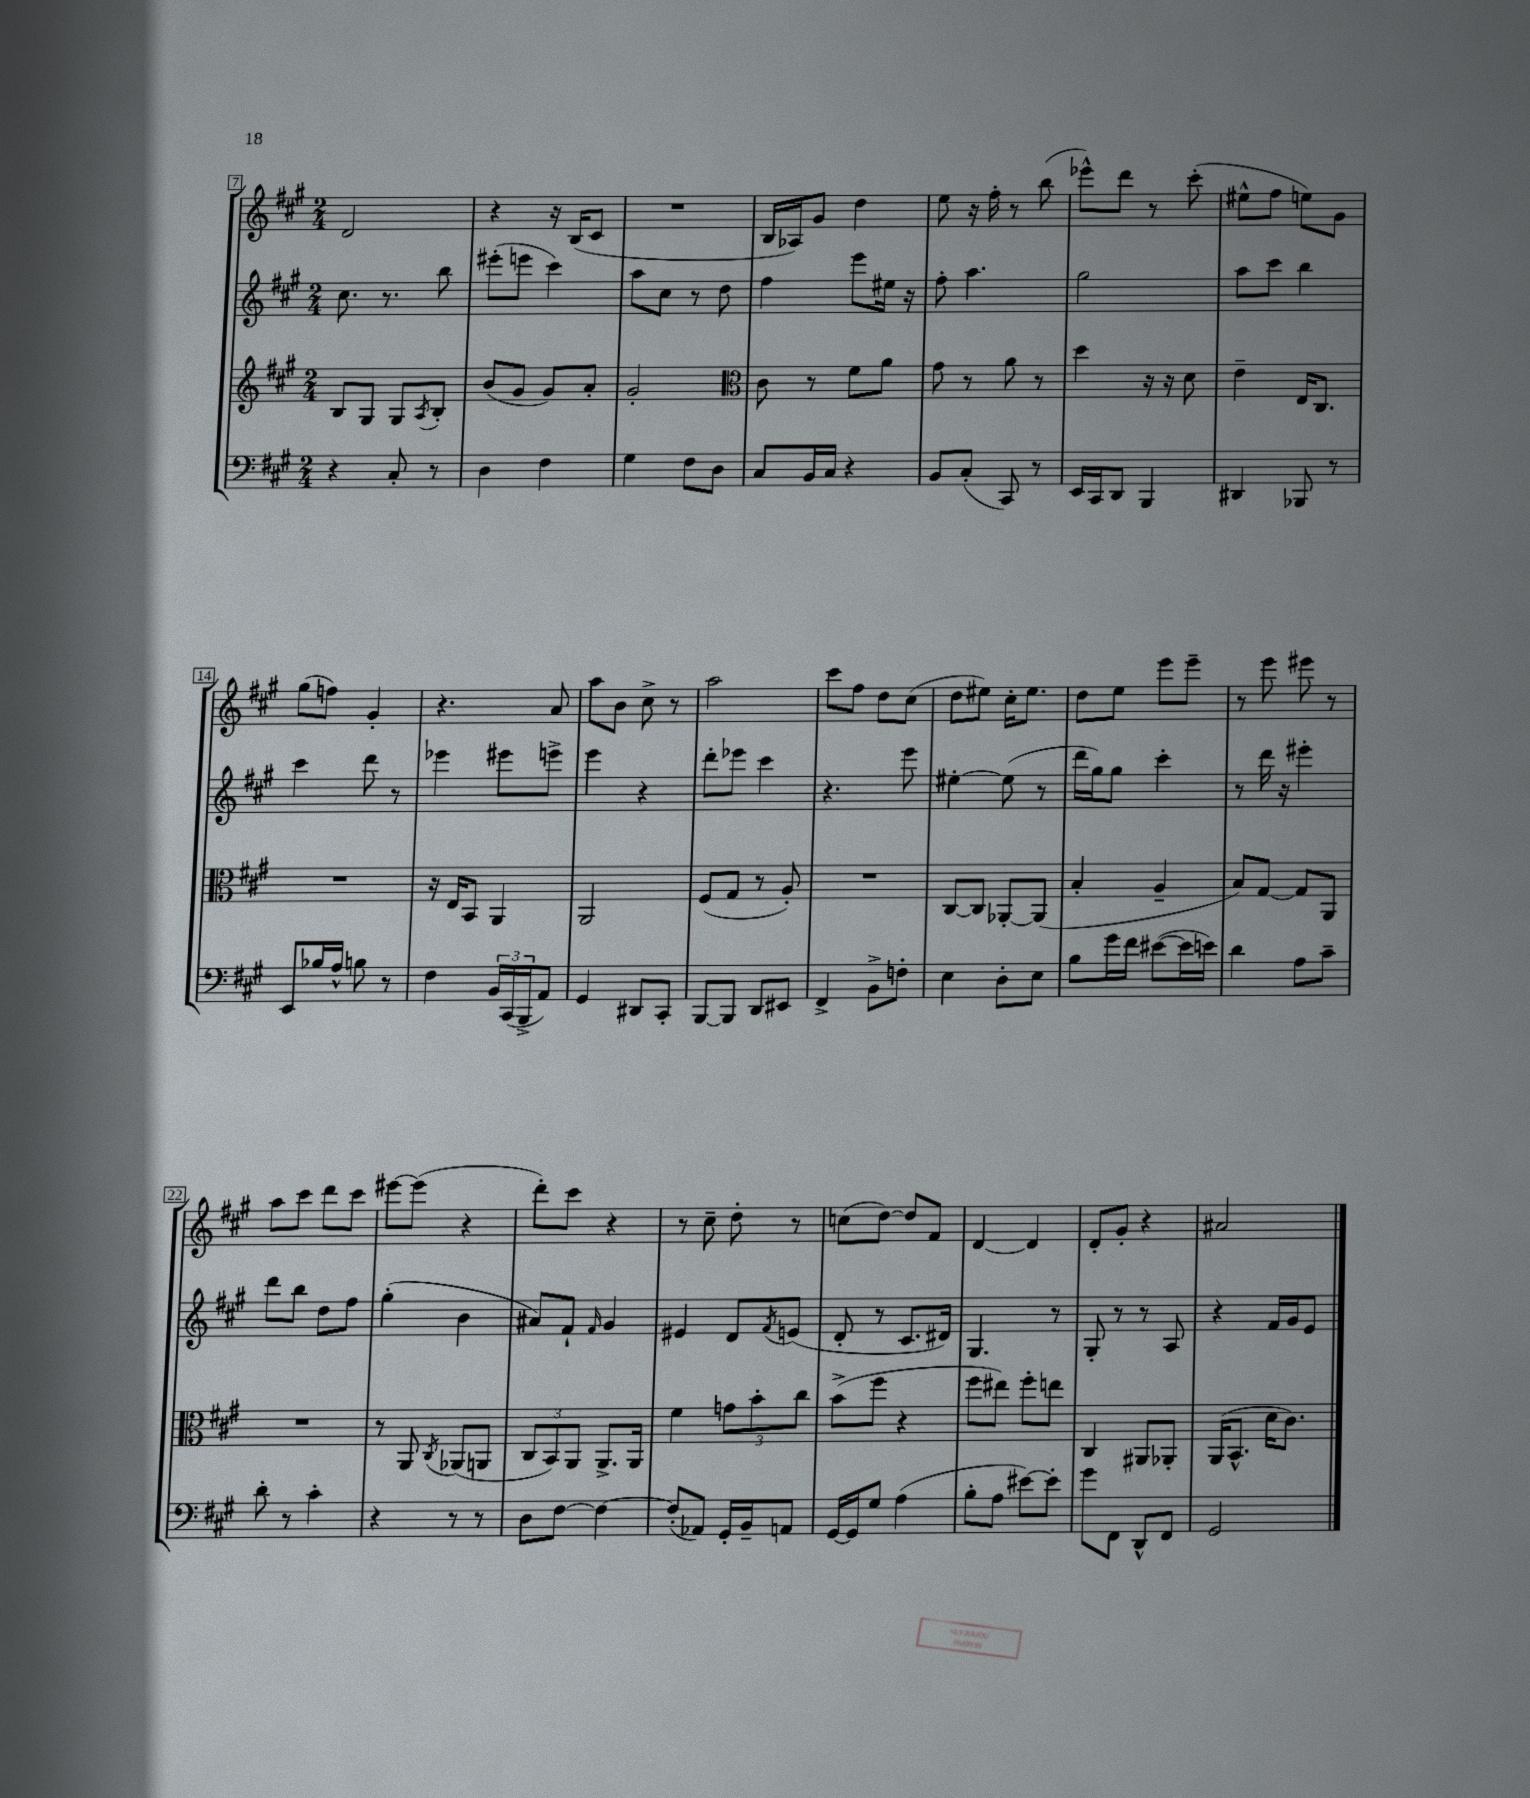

**kern	**kern	**kern	**kern
*part4	*part3	*part2	*part1
*staff4	*staff3	*staff2	*staff1
*clefF4	*clefG2	*clefG2	*clefG2
*k[f#c#g#]	*k[f#c#g#]	*k[f#c#g#]	*k[f#c#g#]
*M2/4	*M2/4	*M2/4	*M2/4
=7	=7	=7	=7
4r	8B/L	8.cc#\	2d/
.	8G#/J	.	.
.	.	8.r	.
8C#'/	8G#/L	.	.
.	8qA/	.	.
8r	8B'/J	8bb\	.
=8	=8	=8	=8
4D\	(8b/L	(8eee#X'\L	4r
.	8g#/J	8eeen\J	.
4F#\	8g#/L)	4ccc#\)	16r
.	.	.	(16B/KL
.	8a'/J	.	8c#/J
=9	=9	=9	=9
4G#\	2g#'/	8aa\L	2r
.	.	8cc#\J	.
8F#\L	.	8r	.
8D\J	.	8dd\	.
=10	=10	=10	=10
*	*clefC3	*	*
8C#/L	8c#\	4ff#\	16B/LL
.	.	.	16A-X/J)
16BB/L	8r	.	8g#/J
16C#/JJ	.	.	.
4r	8f#\L	8eee\L	4dd\
.	8a\J	16ee#X\Jk	.
.	.	16r	.
=11	=11	=11	=11
8BB/L	8g#\	8ff#'\	8ee\
(8C#'/J	8r	4.aa\	16r
.	.	.	16ff#'\
8CC#/)	8a\	.	8r
8r	8r	.	(8bb\
=12	=12	=12	=12
16EE/LL	4dd\	2gg#\	8eee-X^^\L)
16CC#/J	.	.	.
8DD/J	.	.	8ddd\J
4BBB/	16r	.	8r
.	16r	.	.
.	8d\	.	(8ccc#'\
=13	=13	=13	=13
4DD#X/	4e~\	8aa\L	8ee#X^^\L
.	.	8ccc#\J	8ff#\J
8BBB-X/	16E/KL	4bb\	8een\L)
.	8.C#/J	.	.
8r	.	.	8g#\J
!!LO:LB:g=z
=14	=14	=14	=14
8EE/L	2r	4ccc#\	(8gg#\L
16B-X/L	.	.	8ffn\J)
16A^^/JJ	.	.	.
8Bn\	.	8ddd\	4g#'/
8r	.	8r	.
=15	=15	=15	=15
4F#\	16r	4eee-X\	4.r
.	16E/KL	.	.
.	8BB/J	.	.
24BB/LL	4AA/	8eee#X\L	.
(24CC#/	.	.	.
24BBB^/J	.	.	.
8AA/J)	.	8eeen^\J	8a/
=16	=16	=16	=16
4GG#/	2AA/	4eee\	8aa\L
.	.	.	8b\J
8DD#X/L	.	4r	8cc#^\
8CC#'/J	.	.	8r
=17	=17	=17	=17
[8BBB/L	(8F#/L	8ddd'\L	2aa\
8BBB/J]	8G#/J	8eee-X\J	.
8DD/L	8r	4ccc#\	.
8EE#X/J	8A'/)	.	.
=18	=18	=18	=18
4FF#^/	2r	4.r	8ccc#\L
.	.	.	8ff#\J
8BB^\L	.	.	8dd\L
8Fn'\J	.	8eee\	(8cc#\J
=19	=19	=19	=19
4E\	[8C#/L	[4ee#X'\	8dd\L
.	8C#/J]	.	8ee#X\J)
8D'\L	[8AA-X'/L	(8ee#\]	16cc#'\KL
.	.	.	8.ee#\J
8E\J	(8AA-/J]	8r	.
=20	=20	=20	=20
8B\L	4B'/	16ddd\LL	8dd\L
.	.	16gg#\J)	.
16g#\L	.	8gg#\J	8ee\J
16f#\JJ	.	.	.
([8e#X\L	4A~/	4ccc#'\	8eee\L
16e#\L]	.	.	8eee~\J
16en\JJ)	.	.	.
=21	=21	=21	=21
4d\	8B/L)	8r	8r
.	[8G#/J	16ddd\	8eee\
.	.	16r	.
8A\L	8G#/L]	4eee#X'\	8eee#X\
8c#~\J	8AA/J	.	8r
!!LO:LB:g=z
=22	=22	=22	=22
8d'\	2r	8ddd\L	8aa\L
8r	.	8bb\J	8ccc#\J
4c#'\	.	8dd\L	8ddd\L
.	.	8ff#\J	8ccc#\J
=23	=23	=23	=23
4r	8r	(4gg#'\	[8eee#X\L
.	8AA/	.	(8eee#\J]
.	8qC#/	.	.
8r	(8AA-X/L	4b\	4r
8r	8AAn/J	.	.
=24	=24	=24	=24
8D\L	12C#/L	8a#X/L)	8ddd'\L)
.	12BB/)	.	.
[8F#\J	.	8f#`/J	8ccc#\J
.	12AA/J	.	.
.	.	16qqf#/	.
4F#\_	8.AA^/L	4g#/	4r
.	16AA/Jk	.	.
=25	=25	=25	=25
(8F#'/L]	4f#\	4e#X/	8r
8AA-X/J)	.	.	8cc#~\
16GG#'/LL	12gn\L	8d/L	8dd'\
16BB~/J	.	.	.
.	12b'\	.	.
.	.	8qf#/	.
8AAn/J	.	(8en/J	8r
.	12cc#\J	.	.
=26	=26	=26	=26
[16GG#/LL	(8b^\L	8d'/	(8ccn\L
16GG#/J]	.	.	.
8G#/J	8ff#\J	8r	[8dd\J)
(4A\	4r	8.c#/L	8dd/L]
.	.	.	8f#/J
.	.	16d#X/Jk)	.
=27	=27	=27	=27
8B'\L	8ff#\L	4.G#/	[4d/
8A\J	8ee#X\J)	.	.
[8e#X\L)	8ff#'\L	.	4d/]
8e#'\J]	8een\J	8r	.
=28	=28	=28	=28
8g#\L	4C#/	8G#'/	8d'/L
8FF#\J	.	8r	8g#'/J
8DD^^/L	8AA#X/L	8r	4r
8FF#/J	8AA-X'/J	8A/	.
=29	=29	=29	=29
2GG#/	(16AA/KL	4r	2a#X/
.	8.BB^^/J	.	.
.	16d\KL	16f#/LL	.
.	8.c#\J)	16g#/J	.
.	.	8e/J	.
==	==	==	==
*-	*-	*-	*-
